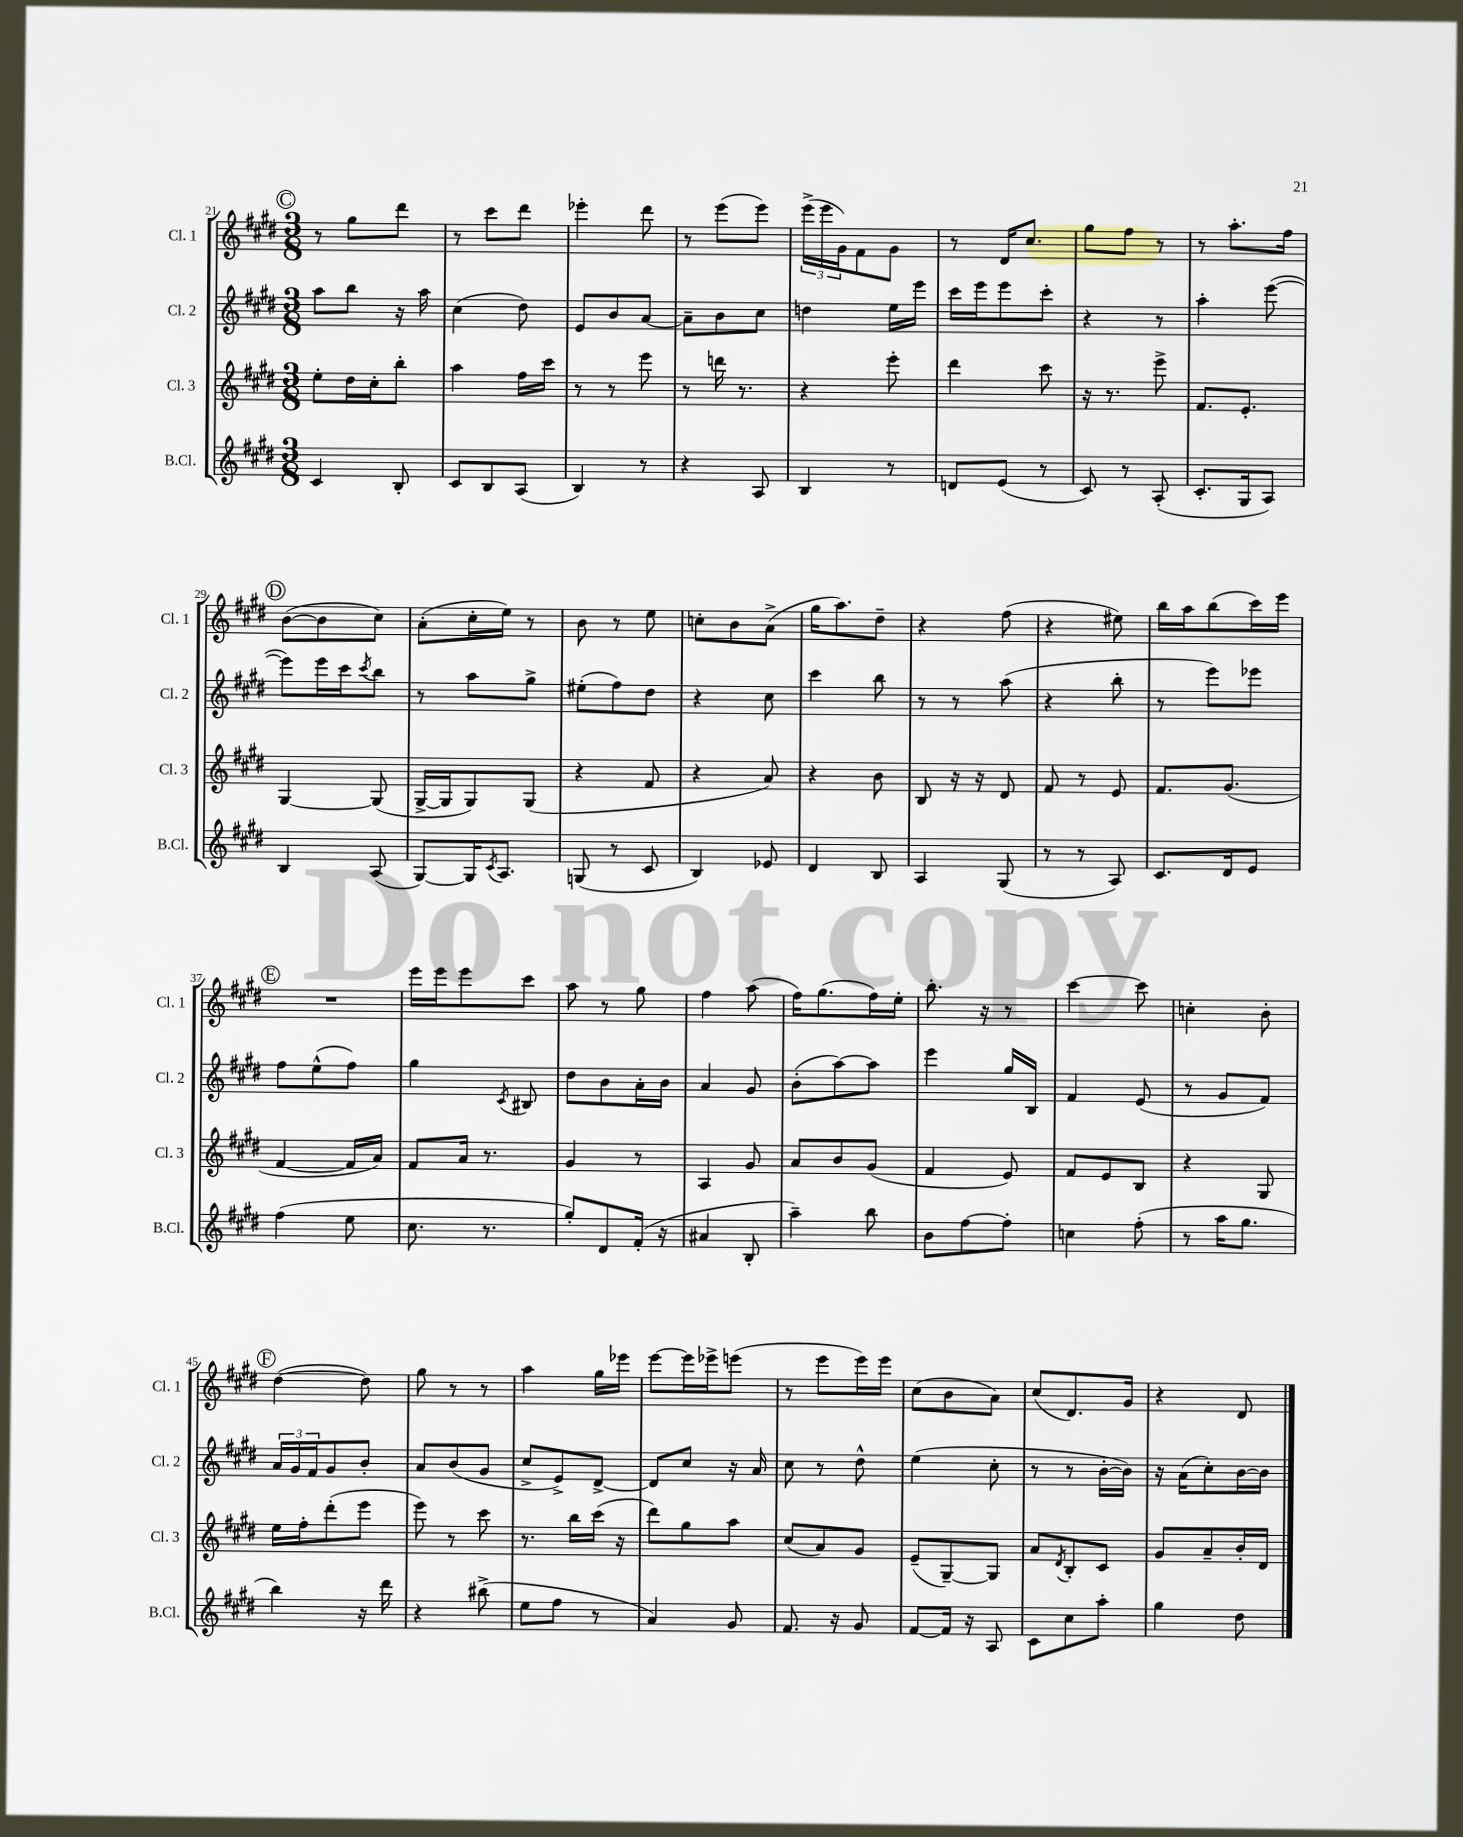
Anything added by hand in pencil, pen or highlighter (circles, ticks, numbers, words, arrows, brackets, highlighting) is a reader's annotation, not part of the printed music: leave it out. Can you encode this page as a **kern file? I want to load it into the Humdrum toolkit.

**kern	**kern	**kern	**kern
*staff4	*staff3	*staff2	*staff1
*clefG2	*clefG2	*clefG2	*clefG2
*k[f#c#g#d#]	*k[f#c#g#d#]	*k[f#c#g#d#]	*k[f#c#g#d#]
*M3/8	*M3/8	*M3/8	*M3/8
4c#/	8ee'\L	8aa\L	8r
.	16dd#\L	8bb\J	8gg#\L
.	16cc#'\J	.	.
8B'/	8bb'\J	16r	8ddd#\J
.	.	16aa\	.
=	=	=	=
8c#/L	4aa\	(4cc#\	8r
8B/	.	.	8ccc#\L
(8A/J	16ff#\LL	8dd#\)	8ddd#\J
.	16ccc#\JJ	.	.
=	=	=	=
4B/)	8r	8e/L	4eee-'\
.	8r	8b/	.
8r	8eee\	[8a/J	8ddd#\
=	=	=	=
4r	8r	8a~\]L	8r
.	16ddd\	8b\	(8eee\L
.	8.r	.	.
8A/	.	8cc#\J	8eee\J)
=	=	=	=
4B/	4r	4dd\	(24eee^\LL
.	.	.	24eee\
.	.	.	24g#\J)
.	.	.	8f#\
8r	8eee'\	16ee\LL	8g#\J
.	.	16eee\JJ	.
=	=	=	=
8d/L	4ddd#\	16ccc#\LL	8r
.	.	16eee\J	.
(8e/J	.	8eee\	16d#/LK
.	.	.	8.cc#/J
8r	8ccc#\	8ccc#'\J	.
=	=	=	=
8c#/)	16r	4r	8gg#\L
.	8.r	.	.
8r	.	.	8ff#\J
(8A'/	8eee^\	8r	8r
=	=	=	=
8.c#'/L	8.f#/L	4aa'\	8r
.	.	.	8.aa'\L
16G#/k	8.e'/J	.	.
8A/J)	.	([8eee\	.
.	.	.	16ff#\Jk
=	=	=	=
4B/	[4G#/	8eee\]L)	([8b\L
.	.	16eee\L	8b\]
.	.	16ccc#\J	.
.	.	8qccc#/	.
(8A/	(8G#/]	8bb\J	8cc#\J)
=	=	=	=
[8G#/L)	[16G#^/LL	8r	(8a'\L
.	16G#/]J	.	.
16G#/]K	8G#/)	8aa\L	16cc#'\L
8qc#/	.	.	.
8.A/J	.	.	16ee\JJ)
.	(8G#/J	8gg#^\J	8r
=	=	=	=
(8G/	4r	(8ee#'\L	8b\
8r	.	8ff#\)	8r
8c#/	8f#/	8dd#\J	8ee\
=	=	=	=
4B/)	4r	4r	8cc'\L
.	.	.	8b\
8e-/	8a/)	8cc#\	(8a^\J
=	=	=	=
4d#/	4r	4ccc#\	16gg#\LK
.	.	.	8.aa\)
8B/	8b\	8bb\	8dd#~\J
=	=	=	=
4A/	8B/	8r	4r
.	16r	8r	.
.	16r	.	.
(8G#/	8d#/	(8aa\	(8ff#\
=	=	=	=
8r	8f#/	4r	4r
8r	8r	.	.
8A/)	8e/	8bb'\	8ee#\)
=	=	=	=
8.c#/L	8.f#/L	8r	16bb\LL
.	.	.	16aa\J
.	.	8eee\L)	(8bb\
16d#/k	(8.g#/J	.	.
8e/J	.	8eee-\J	16ccc#\L)
.	.	.	16eee\JJ
=	=	=	=
(4ff#\	[4f#/	8ff#\L	4.r
.	.	(8ee^^\	.
8ee\	16f#/]LL	8ff#\J)	.
.	16a/JJ)	.	.
=	=	=	=
8.cc#\	8f#/L	4gg#\	16eee\LL
.	.	.	16eee\J
.	16a/Jk	.	8eee\
8.r	8.r	.	.
.	.	8qc#/	.
.	.	8B#/	8ccc#\J
=	=	=	=
8gg#'/L)	4g#/	8dd#\L	8aa\
8d#/	.	8b\	8r
(16f#'/Jk	8r	16a'\L	8gg#\
16r	.	16b\JJ	.
=	=	=	=
4a#/	4A/	4a/	4ff#\
8B'/	8g#/	8g#/	(8aa\
=	=	=	=
4aa~\)	8a/L	(8b'\L	16ff#\LK)
.	.	.	(8.gg#\
.	8b/	[8aa\)	.
8bb\	(8g#/J	8aa\]J	16ff#\L)
.	.	.	16ee'\JJ
=	=	=	=
8b\L	4f#/	4eee\	8.bb'\
[8ff#\	.	.	.
.	.	.	16r
8ff#'\]J	8e/)	16gg#/LL	8r
.	.	16B/JJ	.
=	=	=	=
4cc\	8f#/L	4f#/	[4ccc#\
.	8e/	.	.
(8ff#'\	8B/J	(8e/	8ccc#\]
=	=	=	=
8r	4r	8r	4cc'\
16aa\LK	.	8g#/L	.
8.gg#\J	.	.	.
.	8G#/	8f#/J)	8b'\
=	=	=	=
4bb\)	16ee\LL	24a/LL	([4dd#\
.	.	24g#/	.
.	16ff#'\J	.	.
.	.	24f#/J	.
.	(8ddd#'\	8g#/	.
16r	8eee\J	8b'/J	8dd#\])
16ddd#\	.	.	.
=	=	=	=
4r	8eee\)	8a/L	8gg#\
.	8r	(8b/	8r
(8bb#^\	8ccc#\	8g#/J	8r
=	=	=	=
8ee\L	8.r	8cc#^/L	4aa\
8ff#\J	.	8e^/)	.
.	16bb\LL	.	.
8r	(16ccc#\JJ	[8d#^/J	16gg#\LL
.	16r	.	16eee-\JJ
=	=	=	=
4a/)	8ddd#\L)	8d#/]L	[8eee\L
.	8gg#\	8cc#/J	16eee\]L
.	.	.	16eee-^\J
8g#/	8aa\J	16r	(8eee\J
.	.	16a/	.
=	=	=	=
8.f#/	(8cc#/L	8cc#\	8r
.	8a/)	8r	8eee\L
16r	.	.	.
8g#/	8g#/J	8dd#^^\	16eee\L)
.	.	.	16eee\JJ
=	=	=	=
[8f#/L	(8e~/L	(4ee\	(8cc#\L
16f#/]Jk	[8G#~/)	.	8b\
16r	.	.	.
8A/	8G#/]J	8cc#'\	8a\J)
=	=	=	=
8c#\L	8a/L	8r	(8cc#/L
.	8qd#/	.	.
8cc#\	8B'/	8r	8.d#/)
8aa'\J	8c#/J	[16b'\LL	.
.	.	16b\]JJ)	16g#/Jk
=	=	=	=
4gg#\	8g#/L	16r	4r
.	.	(16a\LK	.
.	8a~/	8cc#'\)	.
8dd#\	16b'/L	[16b\L	8d#/
.	16d#/JJ	16b\]JJ	.
==	==	==	==
*-	*-	*-	*-
